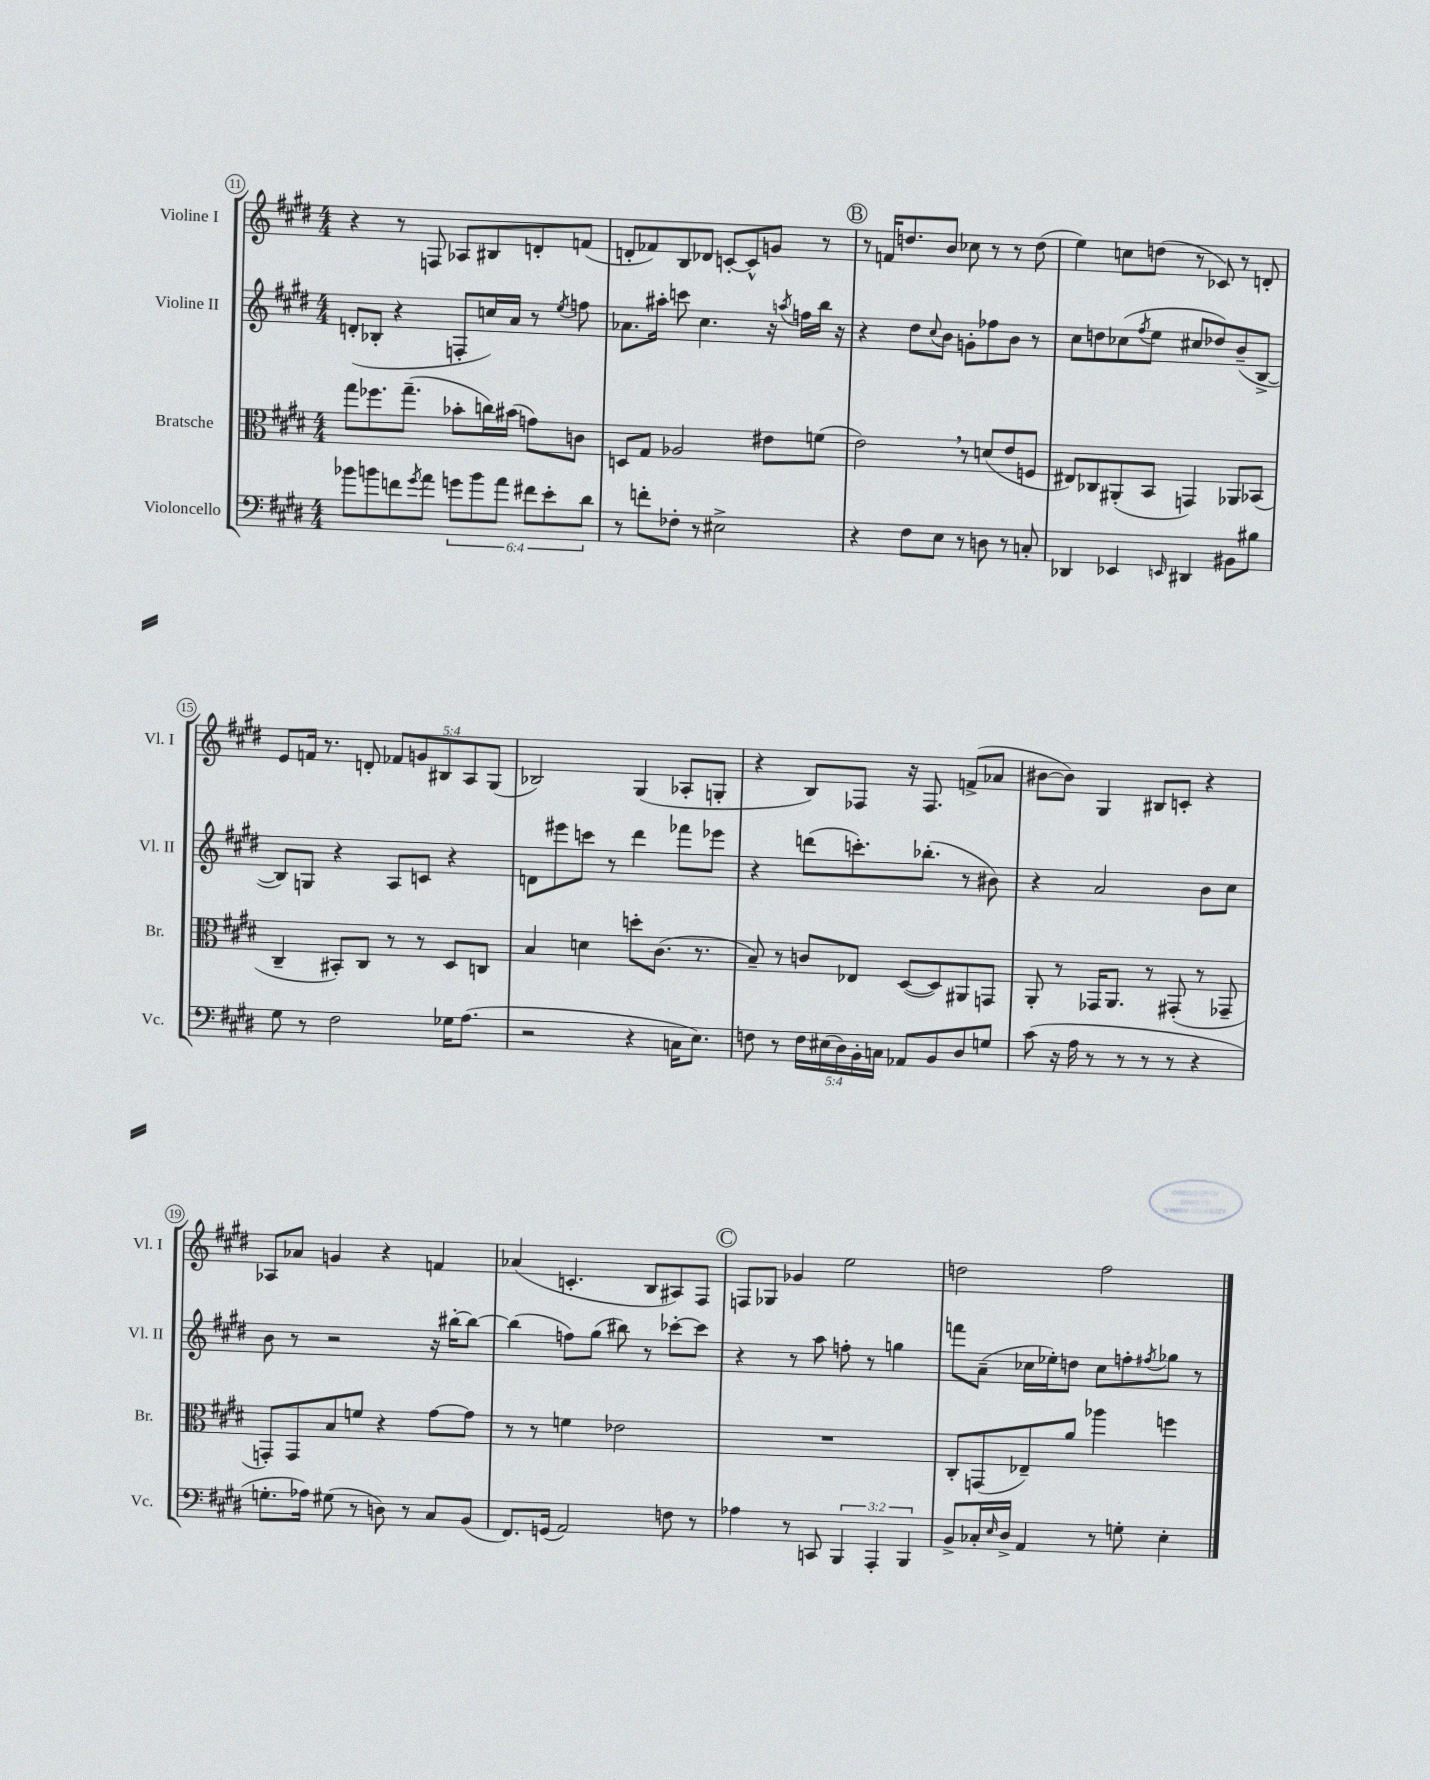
<<
\new StaffGroup <<
\new Staff = "s0" \with { instrumentName = "Violine I" shortInstrumentName = "Vl. I" } {
    \clef treble \key e \major \numericTimeSignature \time 4/4 \override Staff.TupletNumber.text = #tuplet-number::calc-fraction-text
    r4 r8 f8 aes8 bis8 d'8-. f'8( |
    d'8-. fes'8) b8 des'8 c'8~-. c'8-^ g'8 r8 |
    \mark \markup { \circle "B" } r8 f'16 d''8. b'8 ces''8 r8 r8 d''8( |
    e''4) c''8 d''8( r8 ces'8) r8 d'8-. |
    e'8 f'16 r8. d'8-. \tuplet 5/4 { fes'8 g'8 bis8 a8 gis8( } |
    bes2) gis4( aes8-. g8-. |
    r4 b8) fes8 r16 fes8. f'8->( aes'8 |
    bis'8~ bis'8) gis4 bis8 c'8-. r4 |
    aes8 aes'8 g'4 r4 f'4 |
    aes'4( c'4.-. b8 ais8) fis8 |
    \mark \markup { \circle "C" } f8 ges8 ges'4 e''2 |
    d''2 fis''2 \bar "|." |
}
\new Staff = "s1" \with { instrumentName = "Violine II" shortInstrumentName = "Vl. II" } {
    \clef treble \key e \major \numericTimeSignature \time 4/4
    d'8-.( bes8-. r4 f8-. c''16) a'16 r8 \acciaccatura { e''8 } f''8 |
    aes'8. ais''16-. c'''8 cis''4. r16 \acciaccatura { a''8 } f''16 b''16 r16 |
    \mark \markup { \circle "B" } r4 dis''8 \appoggiatura { cis''8 } b'8 g'8-. fes''8 b'8 r8 |
    cis''8 d''8 ces''8( \acciaccatura { fis''8 } e''8 cis''8 des''8) b'8--( b8~-> |
    b8) g8 r4 a8 c'8 r4 |
    d'8 eis'''8 c'''8 r8 dis'''4 fes'''8 ees'''8 |
    r4 d'''8( c'''8.-.) bes''8.-.( r8 bis'8) |
    r4 a'2 b'8 cis''8 |
    b'8 r8 r2 r16 bis''16~-. bis''8~ |
    bis''4( f''8) gis''8( bis''8) r8 ces'''8~-. ces'''8 |
    \mark \markup { \circle "C" } r4 r8 a''8 f''8-. r8 g''4 |
    f'''8 a'8--( ces''16 ees''16-.) d''8 ces''8 f''8-. \acciaccatura { fis''8 } ges''8 r8 \bar "|." |
}
\new Staff = "s2" \with { instrumentName = "Bratsche" shortInstrumentName = "Br." } {
    \clef alto \key e \major \numericTimeSignature \time 4/4
    gis''8 fes''8. gis''8.--( bes'8-. c''16) bis'16( g'8) c'8 |
    d8 gis8 aes2 eis'8 f'8( |
    \mark \markup { \circle "B" } e'2) \breathe r8 d'8( e'8 f8 |
    eis8) ces8 ais,8-.( b,8 g,4) aes,8 bes,8( |
    cis4-- bis,8-.) cis8 r8 r8 dis8 c8 |
    b4 d'4 d''8-. cis'8.( r8. |
    b8--) r8 c'8 ees8 dis8~( dis8) ais,8 g,8 |
    a,8-. r8 ges,16 a,8. r8 gis,8-.( r8 ges,8-- |
    g,8-.) g,8 b8 f'8 r4 gis'8~ gis'8 |
    r8 r8 f'4 ees'2 |
    \mark \markup { \circle "C" } R1 |
    cis8-. g,8( ees8--) a'8 aes''4 f''4 \bar "|." |
}
\new Staff = "s3" \with { instrumentName = "Violoncello" shortInstrumentName = "Vc." } {
    \clef bass \key e \major \numericTimeSignature \time 4/4 \override Staff.TupletNumber.text = #tuplet-number::calc-fraction-text
    bes'8 b'8 f'8 \acciaccatura { gis'8 } a'8 \tuplet 6/4 { g'8 b'8 a'8 fis'8 e'8-. dis'8 } |
    r8 f'8-. fes8-. r8 eis2-> |
    \mark \markup { \circle "B" } r4 fis8 e8 r8 d8 r8 c8-. |
    des,4 ees,4 \grace { e,16 } dis,4 bis,8 bis8 |
    gis8 r8 fis2 ges16 a8.( |
    r2 r4 c16 e8.) |
    f8 r8 \tuplet 5/4 { f16 eis16( dis16) b,16-. c16 } aes,8 b,8 dis8 g8 |
    cis'8( r16 a16 r8 r8 r8 r8 r4 |
    g8.-. aes16) gis8( r8 d8) r8 cis8 b,8( |
    fis,8.) g,16( a,2) f8 r8 |
    \mark \markup { \circle "C" } aes4 r8 c,8 \tuplet 3/2 { b,,4 a,,4-. b,,4 } |
    b,8-> ces16-. \grace { e16 } dis16-> a,4 r8 g8-. e4-. \bar "|." |
}
>>
>>
\layout { \context { \Score currentBarNumber = #11 \override BarNumber.stencil = #(make-stencil-circler 0.1 0.3 ly:text-interface::print) } }
